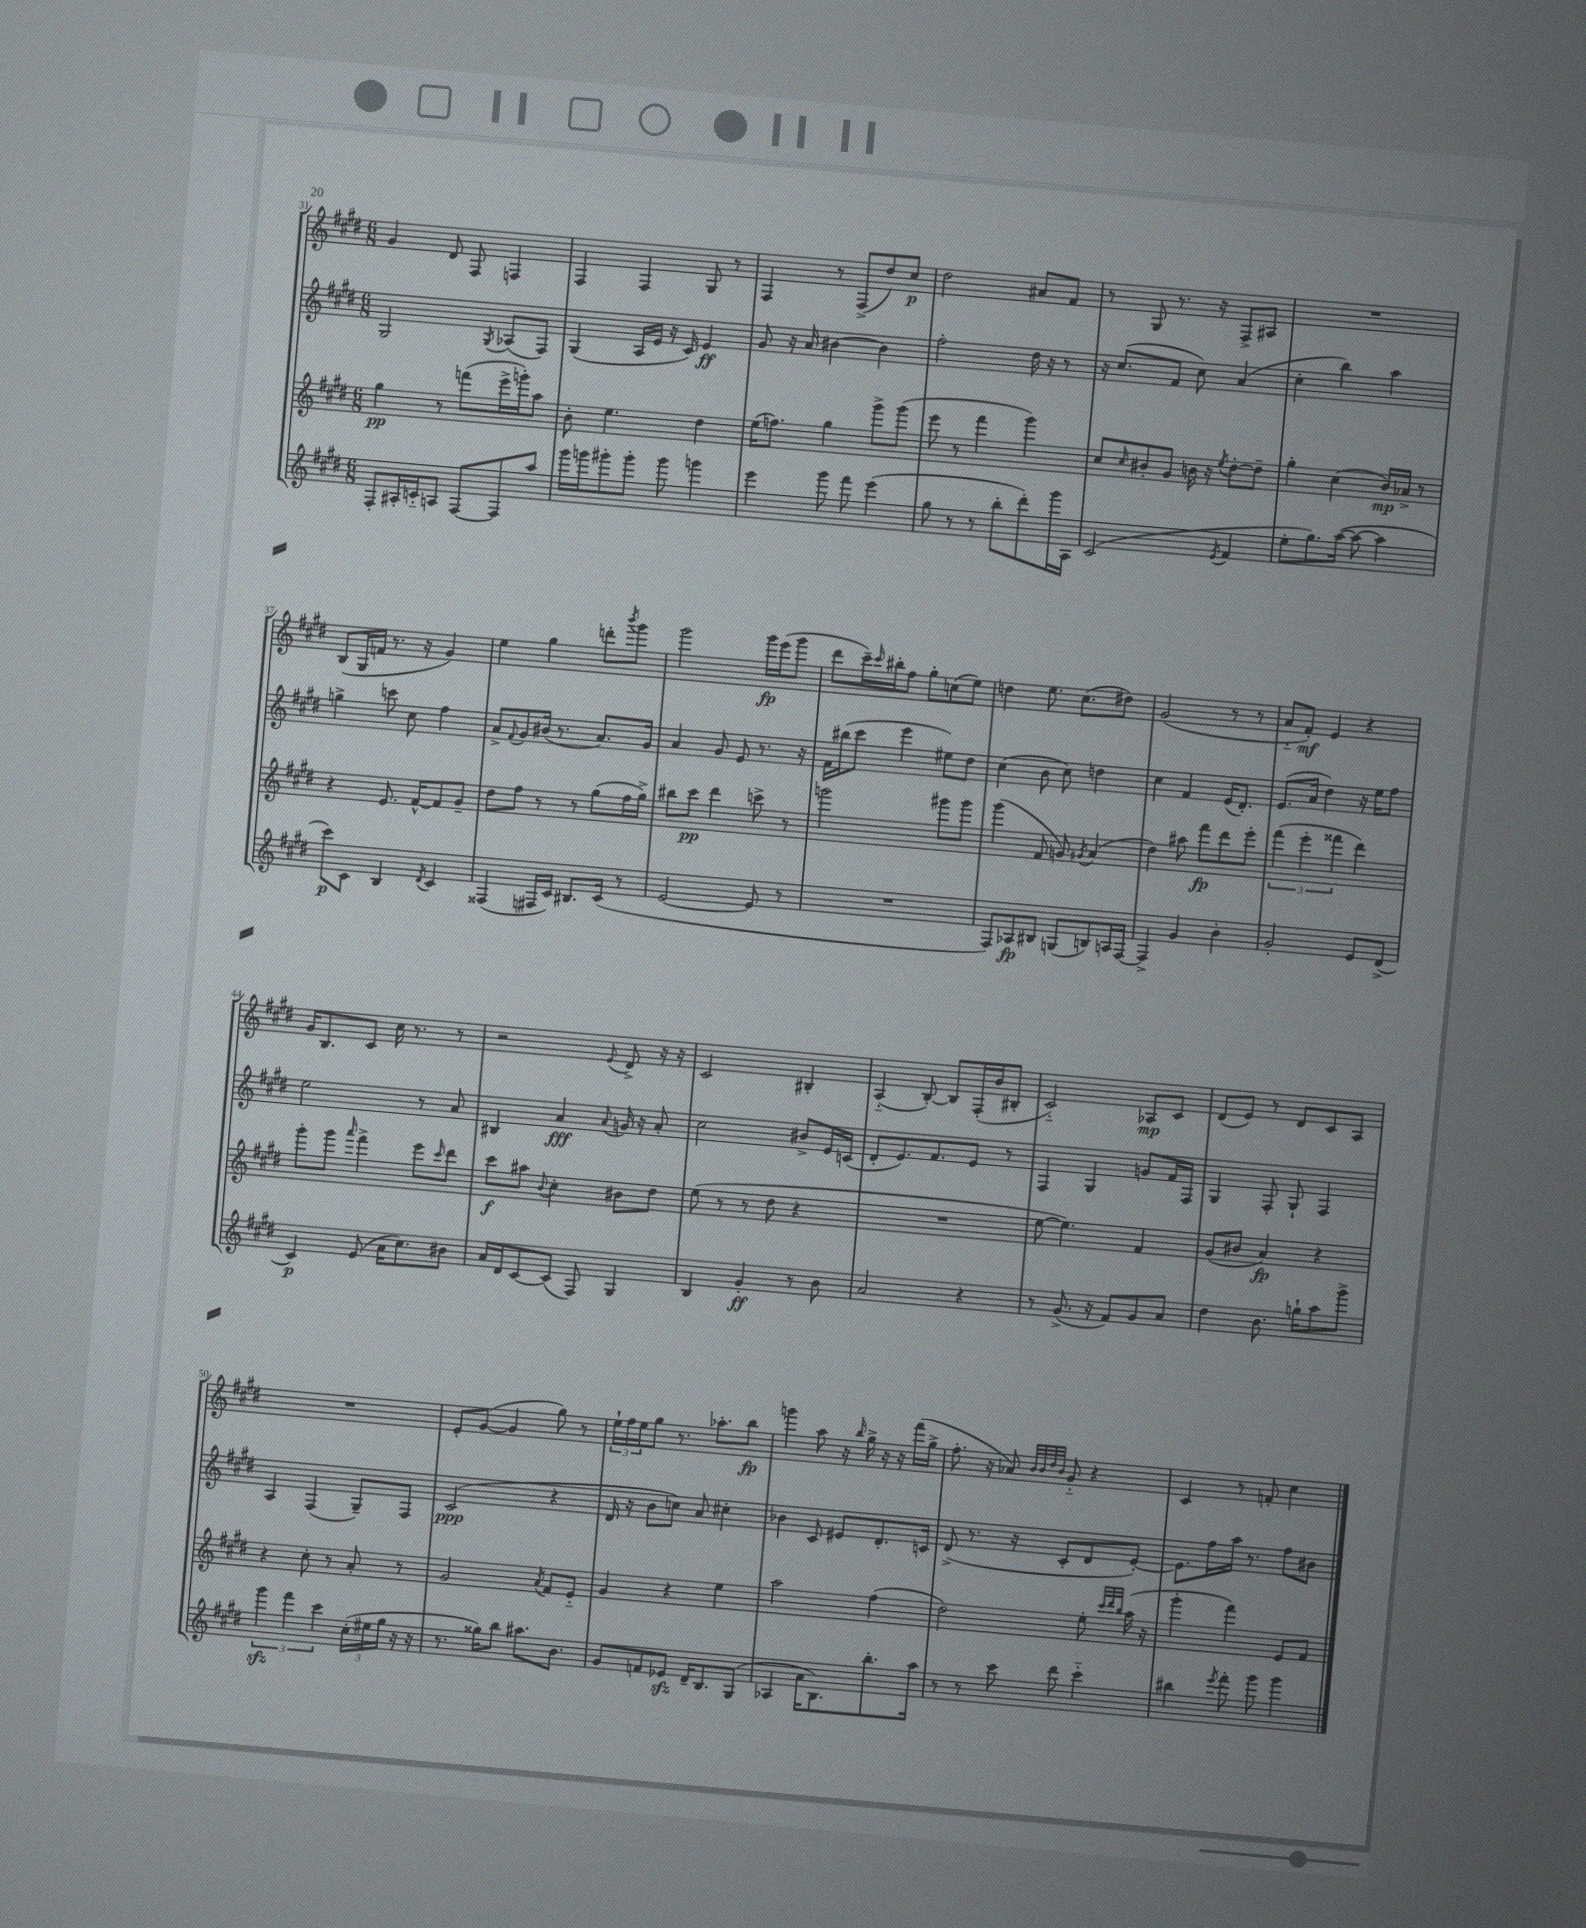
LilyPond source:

<<
\new StaffGroup <<
\new Staff = "s0" {
    \clef treble \key e \major \numericTimeSignature \time 6/8
    gis'4 dis'8 fis8 f4 |
    fis4 fis4 gis8 r8 |
    fis4 r8 fis8->( dis''8) cis''8\p |
    dis''2 ais'8 fis'8 |
    r8 gis8 r8. r16 fis8-> ais8 |
    R2. |
    b8( gis16 f'16 r8. r16 gis'4) |
    e''4 gis''4 d'''8-. \acciaccatura { b'''8 } gis'''8 |
    gis'''2 gis'''16\fp e'''16( gis'''8 |
    dis'''8 cis'''16--) \grace { cis'''16 } bis''16-. fis''8 gis''8-. c''8( e''8) |
    d''4 e''8. cis''8.( dis''8) |
    gis'2( r8 r8 |
    a'8-_ fis'8-.\mf) e'4 r4 |
    gis'16 b8. cis'8 cis''16 r8. r8 |
    r2 \appoggiatura { e'8 } dis'8-> r16 r16 |
    cis'2 bis4-. |
    a4-_( b8~-.) b8 fis16-.( b'16 bis8-. |
    cis'2-_) aes8\mp cis'8 |
    dis'8( e'8) r8 dis'8 cis'8 a8 |
    R2. |
    e'8-. gis'8~( gis'4 gis''8) r8 |
    \tuplet 3/2 { e''16-! fis''16 e''16 } gis''8 r8. aes''8.-. b''8\fp |
    g'''4 a''8 r16 \grace { b''16 } gis''16-> r16 r16 fis'''16( gis''16-> |
    fis''8.-. r16 aes'8) \grace { b'32 b'32 dis''32 b'32 } gis'8-_ r4 |
    cis'4 r8 f'8-. cis''4 \bar "|." |
}
\new Staff = "s1" {
    \clef treble \key e \major \numericTimeSignature \time 6/8
    gis2 \acciaccatura { gis8 } aes8( fis8) |
    gis4( a16 e'16 r16 cis'16) e'4\ff |
    gis'8 r16 a'16 bis'4~ bis'4 |
    fis''2-. dis''16 r16 r8 |
    r16 cis''8.( fis'8 cis''8) a'4( |
    cis''4-. b''4) a''4 |
    g''4-> c'''8 cis''8 fis''4 |
    a'8-> \appoggiatura { fis'8 } gis'8 bis'16( r8. a'8.) gis'16 |
    a'4 gis'8 e'8 r8. r16 |
    fis'16 bis''16( cis'''8 e'''4 eis''8) dis''8 |
    cis''4( b'8 cis''8) d''4 |
    cis''4 fis'4 e'16( dis'8.-.) |
    e'8.( a'16 dis''4) r16 e''16 fis''8 |
    e''2 r8 a'8 |
    bis4 a'4\fff \appoggiatura { a'8 } g'16 r16 a'8-. |
    cis''2 bis'8-> e'16 c'16( |
    dis'8-. e'8.) fis'8. e'8 r8 |
    fis4 gis4 g'8 fis'16 fis16 |
    gis4 fis8-. gis8-! fis4 |
    a4 fis4( gis8--) fis8 |
    cis'2\ppp( r4 |
    dis'16 r16 b'8 c''8) a'8 cis''4-. |
    bes'4 cis'8 eis'8 dis'8.-. c'16 |
    dis'8->( r8. r16 cis'8-. dis'8 e'8~-.) |
    e'8. fis''16 a''16 r8. fis''8 bis'8 \bar "|." |
}
\new Staff = "s2" {
    \clef treble \key e \major \numericTimeSignature \time 6/8
    gis''4\pp r8 f'''8( e'''16-> g'''16-.) a''8 |
    b'8-. e''4. dis''4 |
    e''16( f''8.) gis''4 gis'''8-> gis'''8( |
    e'''8 r8 fis'''4 gis'''4) |
    cis''8 \grace { cis''16 } bis'8-. gis'8 b'16 r16 \acciaccatura { e''8 } dis''8~-. dis''8-- |
    gis''4-. cis''4( b'16\mp) aes'16-> r8 |
    r4 e'8. fis'16~-^ fis'8 gis'8-- |
    dis''8 fis''8 r8 r8 gis''8( fis''16 gis''16->) |
    bis''8 cis'''8\pp dis'''4 c'''8-> r8 |
    g'''2 gis'''8 gis'''8 |
    gis'''4( fis'8 g'8) \acciaccatura { gis'8 } a'4( |
    dis''4) ais''8 fis'''8\fp dis'''8 e'''8-. |
    \tuplet 3/2 { fis'''4( e'''4-. fisis'''4 } dis'''4) |
    gis'''8-. gis'''8 \grace { a'''16 } fis'''4-> e'''8 \grace { cis'''16 } dis'''8 |
    cis'''8\f ais''8 \appoggiatura { b'8 } cis''4-. bis'8 dis''8 |
    e''8( r8 r8 dis''8 r4 |
    R2. |
    e''8~ e''4.) fis'4 |
    gis'8( bis'8 a'4\fp) r4 |
    r4 cis''8-. r8 a'8-. r8 |
    gis'2 \acciaccatura { a'8 } fis'8 e'8-_ |
    gis'4 r4 e''4 |
    a''2 fis''4( |
    dis''2) e''8-. \grace { cis'''32 dis'''32 b''32 } a''16( r16 |
    gis'''4-. fis'''4) e'8 fis'8 \bar "|." |
}
\new Staff = "s3" {
    \clef treble \key e \major \numericTimeSignature \time 6/8
    fis8-. ais16-. c'16-_ a8 fis8~ fis8 a''8 |
    gis'''16 g'''16 gis'''8-. gis'''8-. gis'''8 g'''4 |
    e'''4 gis'''8 fis'''8 e'''4( |
    gis''8 r8 r8 b''8-. dis'''8-.) gis'''16 a16 |
    cis'2( \acciaccatura { e'8 } fis'4 |
    e''8-. gis''8.) a''16~( a''8~ a''4 |
    cis'''8\p) cis'8 b4 \acciaccatura { dis'8 } cis'4 |
    fisis4( fis16 cis'16) bis8. cis'16( r8 |
    e'2~ e'8 r8 |
    R2. |
    fis8) aes8\fp bis8 g8( b8) a16 fis16~ |
    fis4-> gis'4 b'4-. |
    gis'2-. e'8 dis'8->( |
    cis'4\p) e'8( a'16 cis''8.) bis'8 |
    a'16 dis'16 cis'8~ cis'8( fis8) gis4 |
    b4 gis'4-.\ff r8 b'8 |
    a'2 r4 |
    r8 gis'8.->( r16 fis'8) gis'8 a'8 |
    dis''4 b'8. g''16-! a''8 gis'''8-> |
    \tuplet 3/2 { gis'''4\sfz fis'''4 cis'''4 } \tuplet 3/2 { cis''16-.( eis''16 gis''16 } r16 r16 |
    r8. gisis''16) b''8 ais''8. b'8. |
    gis'8 f'8 ees'8\sfz dis'16-- b8. gis8( |
    aes4 a'16 b8.) b''8.-. a''16 |
    r8 r8 cis'''8 dis'''8 cis'''4-_ |
    bis''4 \acciaccatura { e'''8 } fis'''8-. gis'''8 gis'''4 \bar "|." |
}
>>
>>
\layout { \context { \Score currentBarNumber = #31 } }
